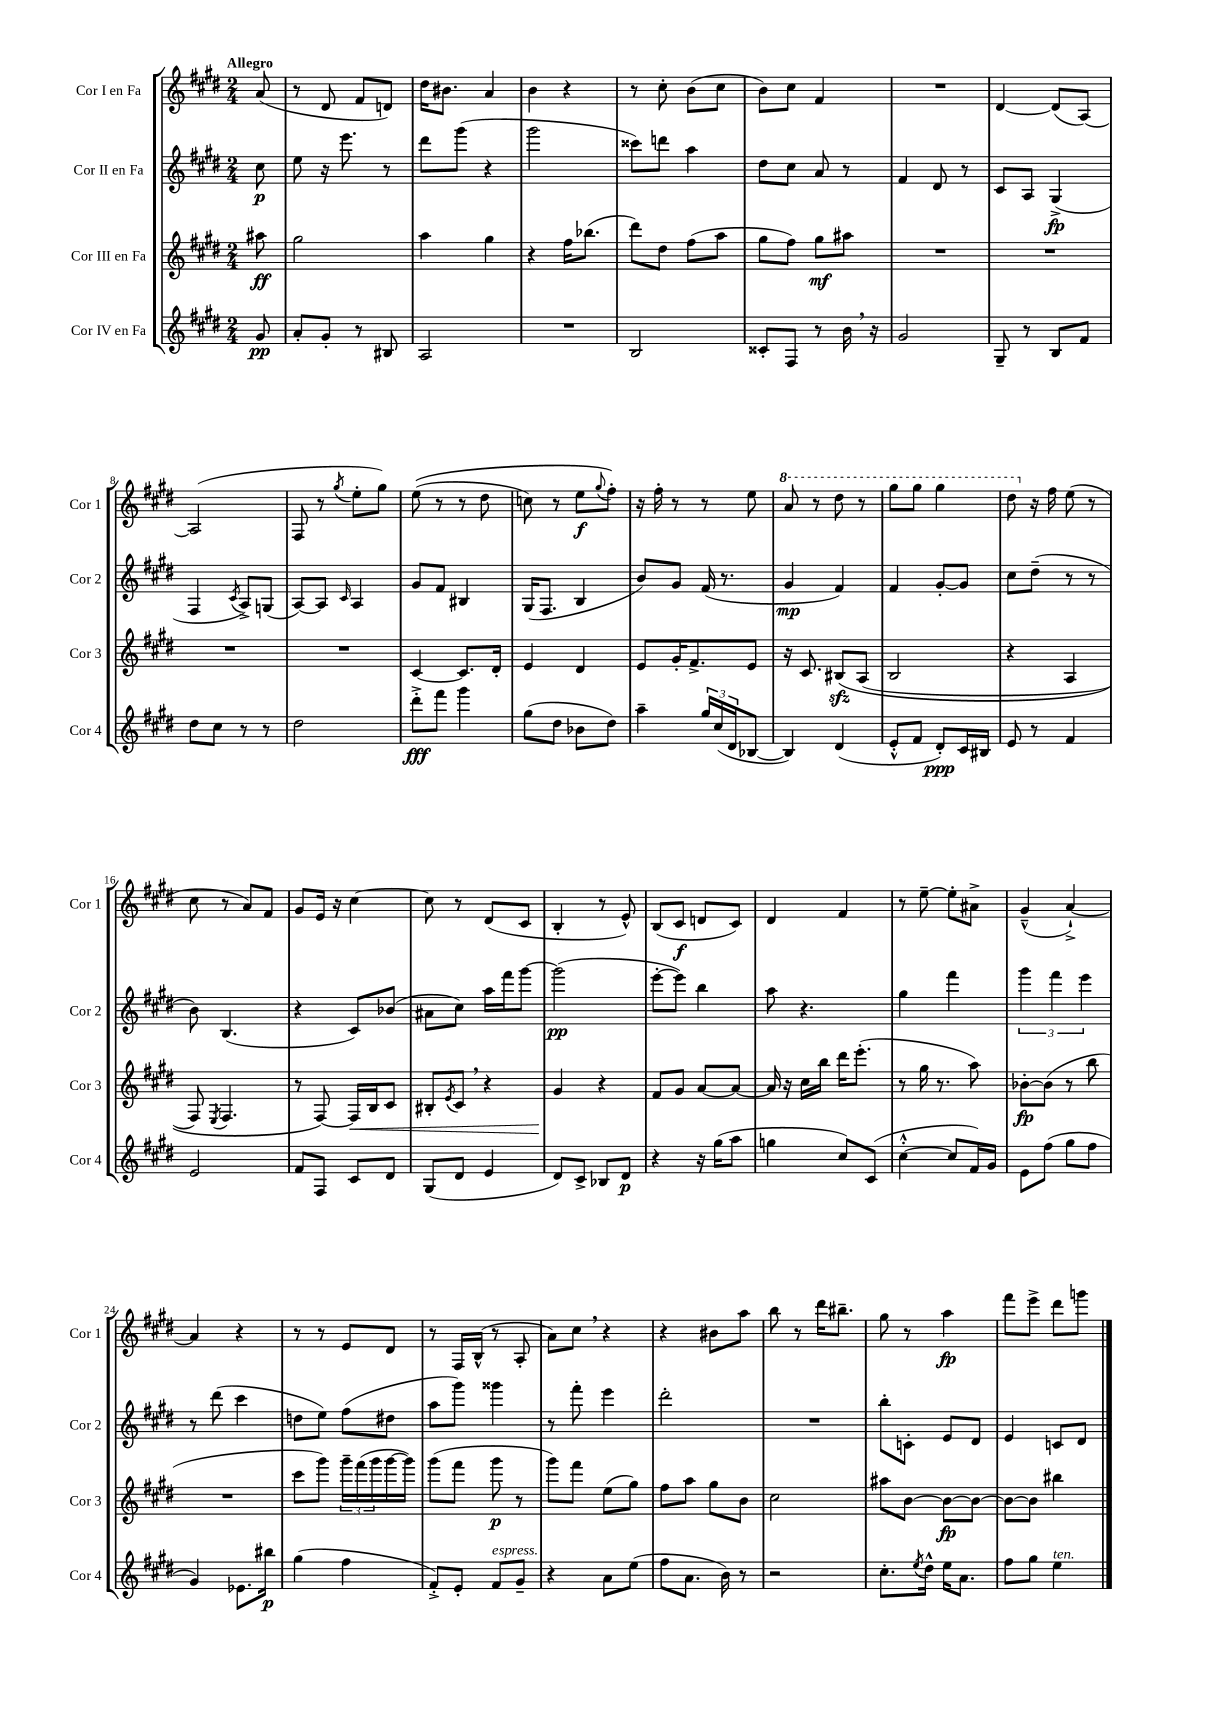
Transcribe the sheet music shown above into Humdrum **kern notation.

**kern	**kern	**kern	**kern
*staff4	*staff3	*staff2	*staff1
*clefG2	*clefG2	*clefG2	*clefG2
*k[f#c#g#d#]	*k[f#c#g#d#]	*k[f#c#g#d#]	*k[f#c#g#d#]
*M2/4	*M2/4	*M2/4	*M2/4
8g#	8aa#	8cc#	(8a
=	=	=	=
8a'	2gg#	8ee	8r
8g#'	.	16r	8d#
.	.	8.eee	.
8r	.	.	8f#
8B#	.	8r	8d)
=	=	=	=
2A	4aa	8ddd#	16dd#
.	.	.	8.b#
.	.	(8ggg#	.
.	4gg#	4r	4a
=	=	=	=
2r	4r	2ggg#	4b
.	16ff#	.	4r
.	(8.bb-	.	.
=	=	=	=
2B	8ddd#)	8ccc##)	8r
.	8dd#	8ddd	8cc#'
.	(8ff#	4aa	(8b
.	8aa	.	8cc#
=	=	=	=
8c##'	8gg#	8dd#	8b)
8F#	8ff#)	8cc#	8cc#
8r	8gg#	8a	4f#
16b	8aa#	8r	.
16r	.	.	.
=	=	=	=
2g#	2r	4f#	2r
.	.	8d#	.
.	.	8r	.
=	=	=	=
8G#~	2r	8c#	[4d#
8r	.	8A	.
8B	.	(4G#^	(8d#]
8f#	.	.	[8A)
=	=	=	=
8dd#	2r	4F#	(2A]
8cc#	.	.	.
.	.	8qc#	.
8r	.	8A^)	.
8r	.	(8G	.
=	=	=	=
2dd#	2r	[8A)	8F#
.	.	8A]	8r
.	.	16qqc#	8qgg#
.	.	4A	8ee'
.	.	.	8gg#)
=	=	=	=
8ddd#'^	[4c#	8g#	&((8ee
8fff#	.	8f#	8r
4ggg#	8.c#]	4B#	8r
.	.	.	8dd#
.	16d#'	.	.
=	=	=	=
(8gg#	4e	(16G#	8cc)
.	.	8.F#	.
8dd#	.	.	8r
8b-	4d#	4B	8ee
.	.	.	8qqgg#
8dd#)	.	.	8ff#'&)
=	=	=	=
4aa~	8e	8b)	16r
.	.	.	16ff#'
.	16g#'	8g#	8r
.	8.f#^	.	.
24gg#	.	(16f#	8r
(24cc#	.	.	.
.	.	8.r	.
24d#	.	.	.
[8B-	8e	.	8ee
=	=	=	=
4B-])	16r	4g#	8aa
.	8.c#	.	.
.	.	.	8r
(4d#	&(8B#	4f#)	8ddd#
.	(8A	.	8r
=	=	=	=
8e'^^	2B	4f#	8ggg#
8f#	.	.	8ggg#
8d#')	.	[8g#'	4ggg#
16c#	.	8g#]	.
16B#	.	.	.
=	=	=	=
8e	4r	8cc#	8ddd#
8r	.	(8dd#~	16r
.	.	.	16ff#
4f#	4A	8r	(8ee
.	.	8r	8r
=	=	=	=
2e	8F#)	8b)	8cc#
.	8qE	.	.
.	4.F#	(4.B	8r
.	.	.	8a)
.	.	.	8f#
=	=	=	=
8f#	8r	4r	8g#
8F#	[8F#&)	.	16e
.	.	.	16r
8c#	16F#]	8c#)	[4cc#
.	16B	.	.
8d#	8c#	(8b-	.
=	=	=	=
(8G#	8B#'	8a#	8cc#]
.	8qe	.	.
8d#	8c#	8cc#)	8r
4e	4r	16aa	(8d#
.	.	16fff#	.
.	.	[8ggg#	8c#
=	=	=	=
8d#)	4g#	(2ggg#]	4B'
8c#^	.	.	.
8B-	4r	.	8r
8d#	.	.	8e^^)
=	=	=	=
4r	8f#	[8eee'	(8B
.	8g#	8eee])	8c#
16r	[8a	4bb	8d
(16gg#	.	.	.
8aa	8a_	.	8c#)
=	=	=	=
4gg	16a]	8aa	4d#
.	16r	.	.
.	16cc#	4.r	.
.	16bb	.	.
8cc#)	16ddd#	.	4f#
.	(8.eee'	.	.
(8c#	.	.	.
=	=	=	=
[4cc#'^^	8r	4gg#	8r
.	16gg#	.	[8ee~
.	8.r	.	.
8cc#]	.	4fff#	8ee']
16f#)	8aa)	.	8a#^
16g#	.	.	.
=	=	=	=
8e	[8b-'	6ggg#	(4g#~^^
(8ff#	(8b-]	.	.
.	.	6fff#	.
8gg#	8r	.	[4a`^)
.	.	6eee	.
8ff#	8bb	.	.
=	=	=	=
4g#)	2r	8r	4a]
.	.	(8ddd#	.
8.e-	.	4ccc#	4r
16bb#	.	.	.
=	=	=	=
(4gg#	8ccc#	8dd	8r
.	8ggg#)	8ee)	8r
4ff#	24ggg#~	(8ff#	8e
.	(24fff#	.	.
.	24ggg#	.	.
.	[16ggg#	8dd#	8d#
.	16ggg#])	.	.
=	=	=	=
8f#'^)	(8ggg#	8aa	8r
8e'	8fff#	8ggg#)	16F#
.	.	.	(16B^^
8f#	8ggg#	4ggg##	8r
8g#~	8r	.	8A'
=	=	=	=
4r	8ggg#)	8r	8a)
.	8fff#	8fff#'	8cc#
8a	(8ee	4eee	4r
(8ee	8gg#)	.	.
=	=	=	=
8ff#	8ff#	2ddd#'	4r
8.a	8aa	.	.
.	8gg#	.	8b#
16b)	.	.	.
8r	8b	.	8aa
=	=	=	=
2r	2cc#	2r	8bb
.	.	.	8r
.	.	.	16ddd#
.	.	.	8.bb#~
=	=	=	=
8.cc#'	8aa#	8bb'	8gg#
.	[8b	8c'	8r
8qee	.	.	.
16dd#^^	.	.	.
16ee	8b_	8e	4aa
8.a	.	.	.
.	8b_	8d#	.
=	=	=	=
8ff#	8b_	4e	8fff#
8gg#	8b]	.	8eee^
4ee	4bb#	8c	8ddd#
.	.	8d#	8ggg
==	==	==	==
*-	*-	*-	*-
